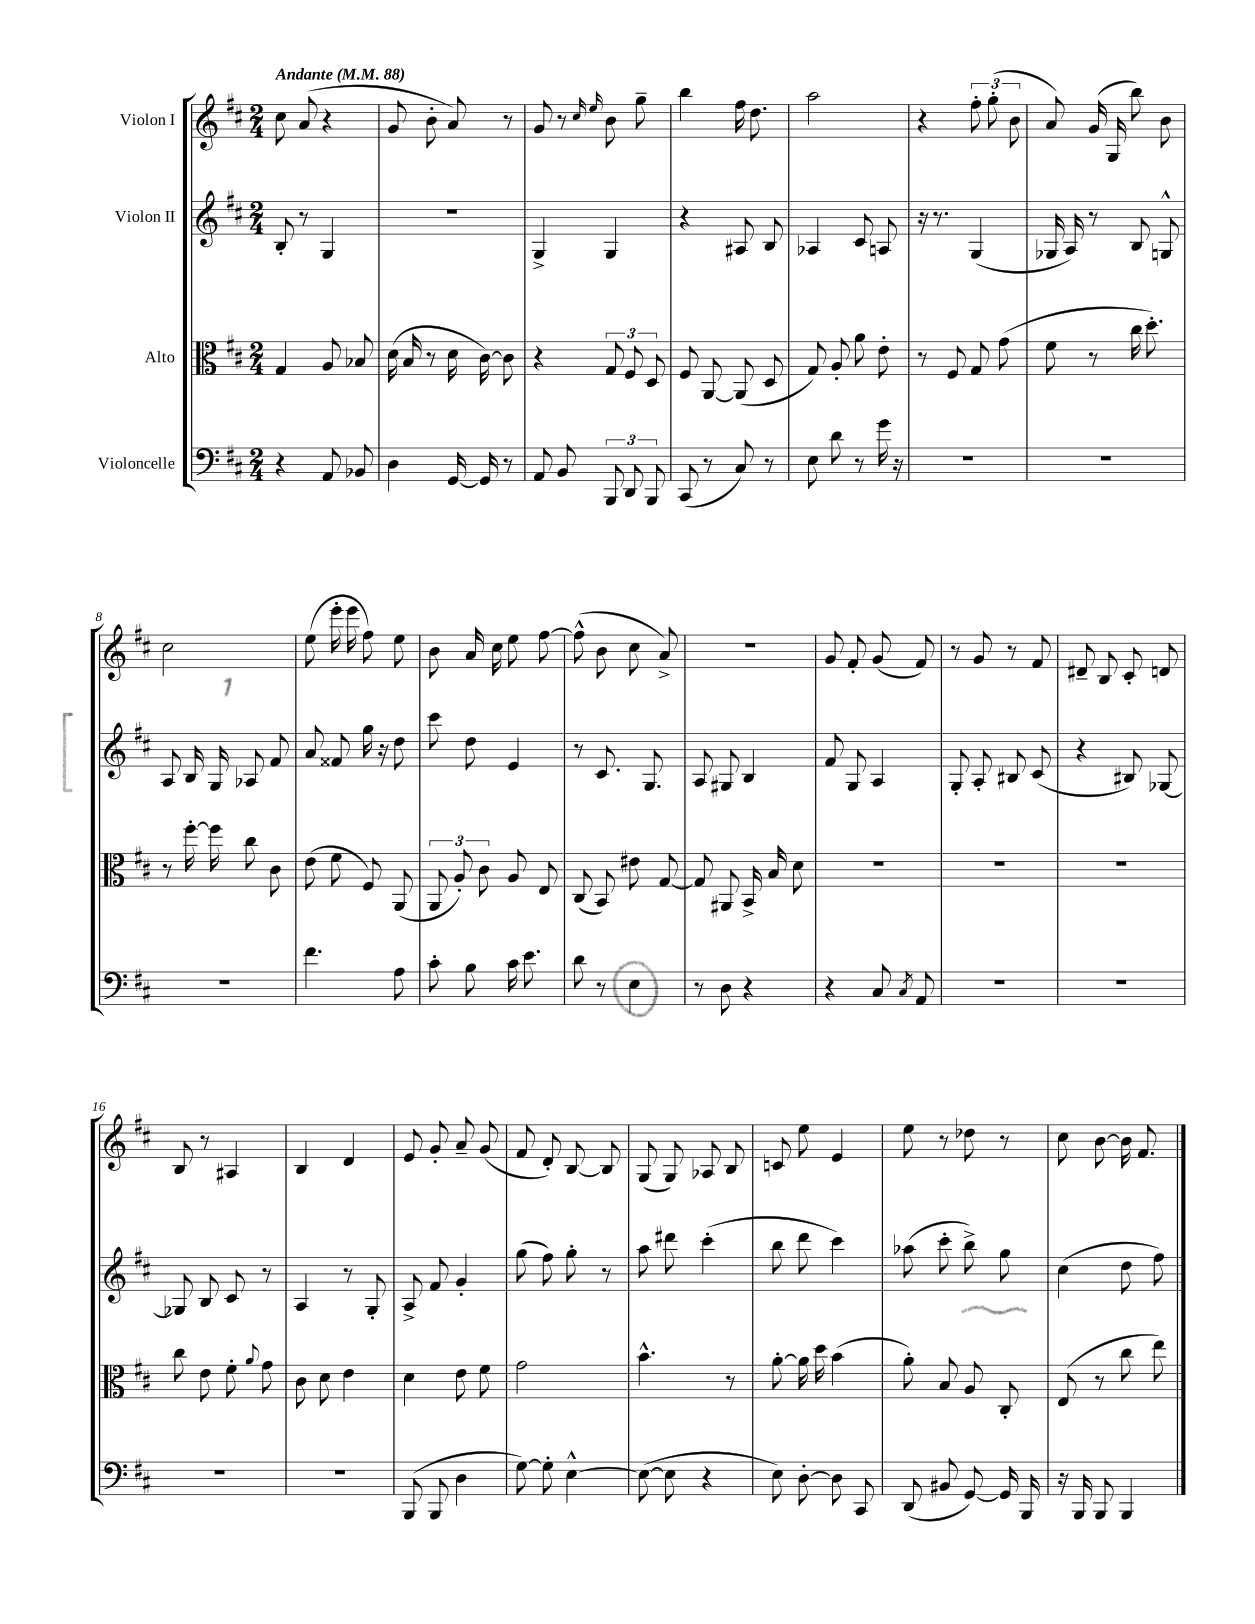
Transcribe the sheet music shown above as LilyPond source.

<<
\new StaffGroup <<
\new Staff = "s0" \with { instrumentName = "Violon I" } {
    \clef treble \key d \major \numericTimeSignature \time 2/4 \tempo "Andante" 4 = 88
    \autoBeamOff cis''8 a'8( r4 |
    g'8 b'8-. a'8) r8 |
    g'8 r8 \grace { cis''16 e''16 } b'8 g''8-- |
    b''4 fis''16 d''8. |
    a''2 |
    r4 \tuplet 3/2 { fis''8-. g''8-.( b'8 } |
    a'8) g'16( g16 b''8) b'8 |
    cis''2 |
    e''8( e'''16-. e'''16 fis''8) e''8 |
    b'8 a'16 cis''16 e''8 fis''8~ |
    fis''8-^( b'8 cis''8 a'8->) |
    r2 |
    g'8 fis'8-. g'8( fis'8) |
    r8 g'8 r8 fis'8 |
    dis'8-- b8 cis'8-. d'8 |
    b8 r8 ais4 |
    b4 d'4 |
    e'8 g'8-. a'8-- g'8( |
    fis'8 d'8-.) b8~ b8 |
    g8( g8) aes8 b8 |
    c'8 e''8 e'4 |
    e''8 r8 des''8 r8 |
    cis''8 b'8~ b'16 fis'8. \bar "|." |
}
\new Staff = "s1" \with { instrumentName = "Violon II" } {
    \clef treble \key d \major \numericTimeSignature \time 2/4
    \autoBeamOff b8-. r8 g4 |
    r2 |
    g4-> g4 |
    r4 ais8 b8 |
    aes4 cis'8 a8 |
    r16 r8. g4( |
    ges16 a16) r8 b8 g8-^ |
    a8 b16 g16 aes8 fis'8 |
    a'8 fisis'8 g''16 r16 d''8 |
    cis'''8 d''8 e'4 |
    r8 cis'8. g8. |
    a8 gis8 b4 |
    fis'8 g8 a4 |
    g8-. a8-. bis8 cis'8( |
    r4 bis8) ges8~ |
    ges8 b8 cis'8 r8 |
    a4 r8 g8-. |
    a8-> fis'8 g'4-. |
    g''8( fis''8) g''8-. r8 |
    a''8 dis'''8 cis'''4-.( |
    b''8 d'''8 cis'''4) |
    aes''8( cis'''8-. b''8->) g''8 |
    cis''4( d''8 fis''8) \bar "|." |
}
\new Staff = "s2" \with { instrumentName = "Alto" } {
    \clef alto \key d \major \numericTimeSignature \time 2/4
    \autoBeamOff g4 a8 bes8 |
    d'16( b16 r8 d'16 cis'16~) cis'8 |
    r4 \tuplet 3/2 { g8 fis8 d8 } |
    fis8 a,8~ a,8( d8 |
    g8) a8-. a'8 e'8-. |
    r8 fis8 g8 g'8( |
    fis'8 r8 cis''16 d''8.-.) |
    r8 fis''16~-. fis''16 cis''8 cis'8 |
    e'8( fis'8 fis8) a,8( |
    \tuplet 3/2 { a,8 a8-.) cis'8 } a8 e8 |
    cis8( b,8) eis'8 g8~ |
    g8 ais,8 b,16-> b16 d'8 |
    R2 |
    r2 |
    r2 |
    cis''8 e'8 fis'8-. \appoggiatura { a'8 } g'8 |
    cis'8 d'8 e'4 |
    d'4 e'8 fis'8 |
    g'2 |
    b'4.-^ r8 |
    a'8~-. a'16 d''16 b'4( |
    a'8-.) b8 a8 cis8-. |
    e8( r8 cis''8 e''8) \bar "|." |
}
\new Staff = "s3" \with { instrumentName = "Violoncelle" } {
    \clef bass \key d \major \numericTimeSignature \time 2/4
    \autoBeamOff r4 a,8 bes,8 |
    d4 g,16~ g,16 r8 |
    a,8 b,8 \tuplet 3/2 { b,,8 d,8 b,,8 } |
    cis,8( r8 cis8) r8 |
    e8 d'8 r8 g'16 r16 |
    R2 |
    r2 |
    R2 |
    fis'4. a8 |
    cis'8-. b8 cis'16 e'8. |
    d'8 r8 e4 |
    r8 d8 r4 |
    r4 cis8 \acciaccatura { cis8 } a,8 |
    R2 |
    R2 |
    R2 |
    R2 |
    b,,8( b,,8 d4 |
    g8~) g8-. e4~-^ |
    e8~( e8 r4 |
    e8) d8~-. d8 cis,8 |
    d,8( bis,8 g,8~) g,16 b,,16 |
    r16 b,,16 b,,8 b,,4 \bar "|." |
}
>>
>>
